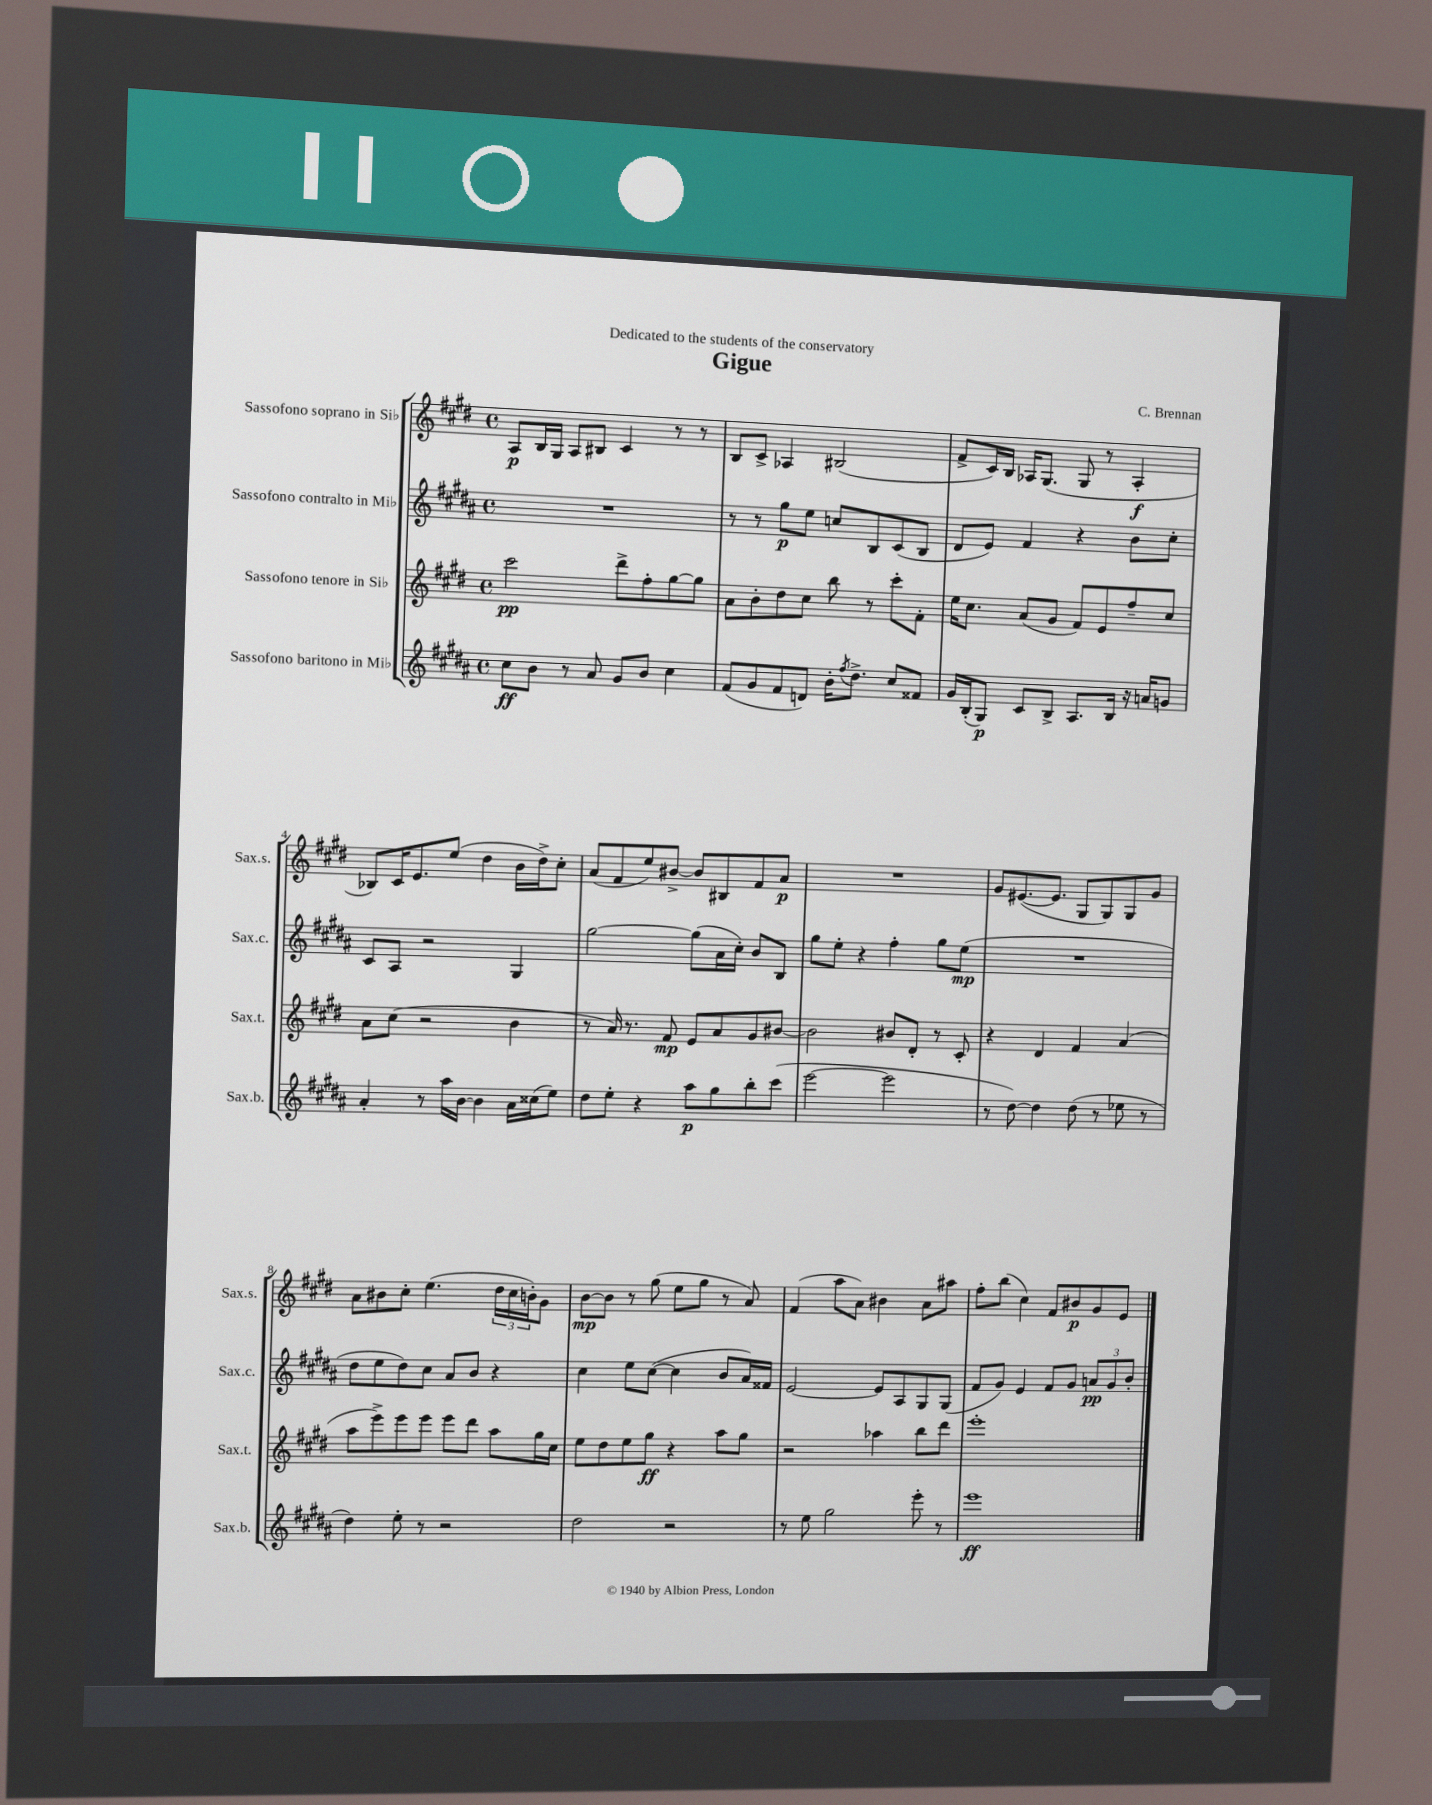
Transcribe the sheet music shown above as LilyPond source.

\header { title = "Gigue" composer = "C. Brennan" dedication = "Dedicated to the students of the conservatory" }
<<
\new StaffGroup <<
\new Staff = "s0" \with { instrumentName = "Sassofono soprano in Sib" shortInstrumentName = "Sax.s." } {
    \clef treble \key e \major \defaultTimeSignature \time 4/4
    a8\p b16 gis16 a8 bis8 cis'4 r8 r8 |
    b8 cis'8-> aes4 bis2( |
    fis'8-> cis'16) b16 aes16 gis8.( gis8 r8 aes4-.\f |
    bes8) cis'16 e'8. e''8( dis''4 b'16 dis''16->) cis''8-. |
    a'8( fis'8 e''8) bis'8~-> bis'8 bis8 fis'8 a'8\p |
    R1 |
    gis'8 eis'8.~( eis'8. gis8 gis8) gis8 gis'8 |
    a'8 bis'8 cis''8-. e''4.( \tuplet 3/2 { dis''16 cis''16 b'16-.) } gis'8 |
    b'8~\mp b'8 r8 gis''8( e''8 gis''8 r8 a'8) |
    fis'4( a''8 a'8) bis'4 a'8 ais''8 |
    fis''8-. b''8( cis''4) fis'8 bis'8\p gis'8 e'8 \bar "|." |
}
\new Staff = "s1" \with { instrumentName = "Sassofono contralto in Mib" shortInstrumentName = "Sax.c." } {
    \clef treble \key b \major \defaultTimeSignature \time 4/4
    R1 |
    r8 r8 gis''8\p e''8 c''8 b8 cis'8( b8 |
    dis'8 e'8) fis'4 r4 b'8 cis''8-. |
    cis'8 ais8 r2 gis4 |
    gis''2~ gis''8( ais'16 cis''16-.) b'8 b8 |
    gis''8 e''8-. r4 fis''4-. gis''8 e''8\mp( |
    R1 |
    dis''8 e''8 dis''8) cis''8 ais'8 b'8 r4 |
    cis''4 e''8 cis''8~( cis''4 b'8 ais'16) fisis'16 |
    e'2~ e'8 ais8 gis8 gis8( |
    fis'8 gis'8) e'4 fis'8 gis'8 \tuplet 3/2 { a'8\pp gis'8 b'8-. } \bar "|." |
}
\new Staff = "s2" \with { instrumentName = "Sassofono tenore in Sib" shortInstrumentName = "Sax.t." } {
    \clef treble \key e \major \defaultTimeSignature \time 4/4
    cis'''2\pp dis'''8-> fis''8-. gis''8~ gis''8 |
    a'8 b'8-. dis''8 cis''8 b''8 r8 cis'''8-. fis'8-. |
    e''16 cis''8. a'8( gis'8 fis'8) e'8 fis''8-- cis''8 |
    a'8 cis''8( r2 b'4 |
    r8 a'16) r8. fis'8\mp e'8 a'8 gis'8 bis'8~ |
    bis'2 bis'8 dis'8-. r8 cis'8-. |
    r4 dis'4 fis'4 a'4( |
    a''8 e'''8->) e'''8 e'''8 e'''8 dis'''8 a''8 gis''16 cis''16 |
    e''8 dis''8 e''8 gis''8\ff r4 a''8 gis''8 |
    r2 aes''4 b''8 dis'''8 |
    e'''1-. \bar "|." |
}
\new Staff = "s3" \with { instrumentName = "Sassofono baritono in Mib" shortInstrumentName = "Sax.b." } {
    \clef treble \key b \major \defaultTimeSignature \time 4/4
    cis''8\ff b'8 r8 ais'8 gis'8 b'8 cis''4 |
    fis'8( gis'8 fis'8 d'8) b'16-. \acciaccatura { fis''8 } dis''8.-> cis''8 fisis'8 |
    gis'16 b16-.( gis8\p) cis'8 b8-> ais8. b16 r16 a'16 g'8 |
    ais'4-. r8 ais''16 b'16~ b'4 ais'16 cisis''16( e''8) |
    dis''8 e''8-. r4 ais''8\p gis''8 b''8-. cis'''8( |
    e'''2~ e'''2 |
    r8 dis''8~) dis''4 dis''8( r8 ees''8 r8 |
    dis''4) e''8-. r8 r2 |
    dis''2 r2 |
    r8 e''8 gis''2 e'''8-. r8 |
    e'''1\ff \bar "|." |
}
>>
>>
